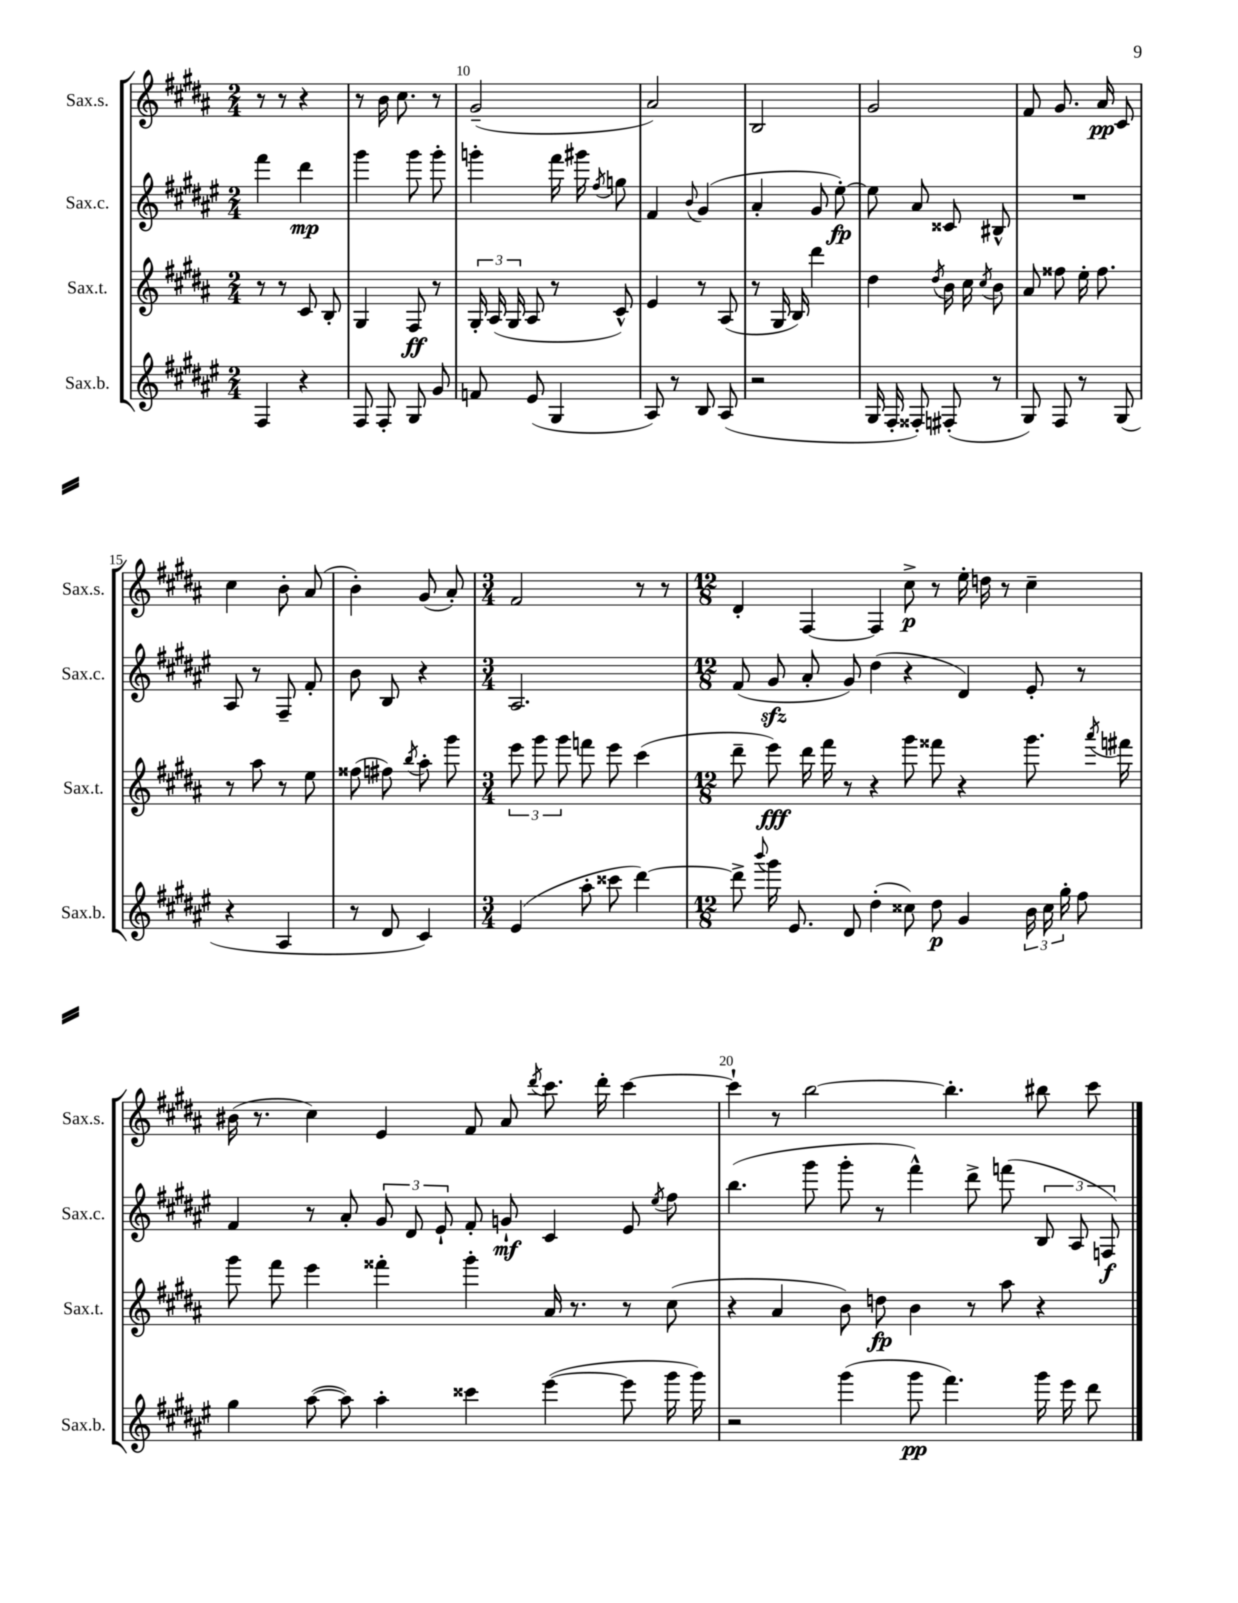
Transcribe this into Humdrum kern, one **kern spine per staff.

**kern	**kern	**kern	**kern
*staff4	*staff3	*staff2	*staff1
*clefG2	*clefG2	*clefG2	*clefG2
*k[f#c#g#d#a#e#]	*k[f#c#g#d#a#]	*k[f#c#g#d#a#e#]	*k[f#c#g#d#a#]
*M2/4	*M2/4	*M2/4	*M2/4
4F#	8r	4fff#	8r
.	8r	.	8r
4r	8c#	4ddd#	4r
.	8B'	.	.
=	=	=	=
8F#	4G#	4ggg#	8r
8F#'	.	.	16b
.	.	.	8.cc#
8G#	8F#	8ggg#	.
8g#	8r	8ggg#'	8r
=	=	=	=
8f	24G#'	4ggg'	(2g#~
.	(24A#	.	.
.	24G#	.	.
(8e#	8A#	.	.
4G#	8r	16fff#	.
.	.	16ggg#	.
.	.	8qff#	.
.	8c#^^)	8gg	.
=	=	=	=
8A#)	4e	4f#	2a#)
8r	.	.	.
.	.	8qqb	.
8B	8r	(4g#	.
(8A#	(8A#	.	.
=	=	=	=
2r	8r	4a#'	2B
.	16G#	.	.
.	16B)	.	.
.	4ddd#	8g#	.
.	.	[8ee#')	.
=	=	=	=
16G#	4dd#	8ee#]	2g#
16F#'	.	.	.
8F##')	.	8a#	.
.	8qdd#	.	.
(8F#'	16b	8c##	.
.	16cc#	.	.
.	8qcc#	.	.
8r	8b	8B#^^	.
=	=	=	=
8G#)	8a#	2r	8f#
8F#	8ff##	.	8.g#
8r	16ee'	.	.
.	8.ff##	.	16a#
(8G#	.	.	8c#
=	=	=	=
4r	8r	8A#	4cc#
.	8aa#	8r	.
4A#	8r	8F#~	8b'
.	8ee	8f#'	(8a#
=	=	=	=
8r	(8ff##	8b	4b')
8d#	8ff#)	8B	.
.	8qbb	.	.
4c#)	8aa#'	4r	(8g#
.	8ggg#	.	8a#')
=	=	=	=
*M3/4	*M3/4	*M3/4	*M3/4
(4e#	12eee	2.A#	2f#
.	12ggg#	.	.
.	12ggg#	.	.
8aa#'	8fff	.	.
8ccc##	8eee	.	.
[4ddd#)	(4ccc#	.	8r
.	.	.	8r
=	=	=	=
*M12/8	*M12/8	*M12/8	*M12/8
8ddd#^]	8ddd#~	(8f#	4d#'
8qqbbb	.	.	.
16ggg#	8eee)	8g#	.
8.e#	.	.	.
.	16ddd#	8a#'	[4F#
.	16fff#	.	.
8d#	8r	8g#)	.
(4dd#'	4r	(4dd#	4F#]
8cc##)	8ggg#	4r	8cc#^
8dd#	8fff##	.	8r
4g#	4r	4d#)	16ee'
.	.	.	16dd
.	.	.	8r
24b	8.ggg#	8e#'	4cc#~
24cc##	.	.	.
24gg#'	.	.	.
8ff#	.	8r	.
.	8qaaa#	.	.
.	16fff#	.	.
=	=	=	=
4gg#	8ggg#	4f#	(16b#
.	.	.	8.r
.	8fff#	.	.
([8aa#	4eee	8r	4cc#)
8aa#])	.	8a#'	.
4aa#'	4fff##'	12g#	4e
.	.	12d#	.
.	.	12e#`	.
4ccc##	4ggg#'	8f#'	8f#
.	.	8g`	8a#
.	.	.	8qddd#
([4eee#	16a#	4c#	8.ccc#
.	8.r	.	.
.	.	.	16ddd#'
8eee#]	8r	8e#	[4ccc#
.	.	8qee#	.
16ggg#	(8cc#	8ff#	.
16ggg#)	.	.	.
=	=	=	=
2r	4r	(4.bb	4ccc#`]
.	4a#	.	8r
.	.	8ggg#	[2bb
(4ggg#	8b)	8ggg#'	.
.	8dd	8r	.
8ggg#	4b	4fff#^^)	.
4.fff#)	.	.	4.bb']
.	8r	8ddd#^	.
.	8aa#	(8fff	.
16ggg#	4r	12B	8bb#
16eee#	.	.	.
.	.	12A#	.
8ddd#	.	.	8ccc#
.	.	12F)	.
==	==	==	==
*-	*-	*-	*-
